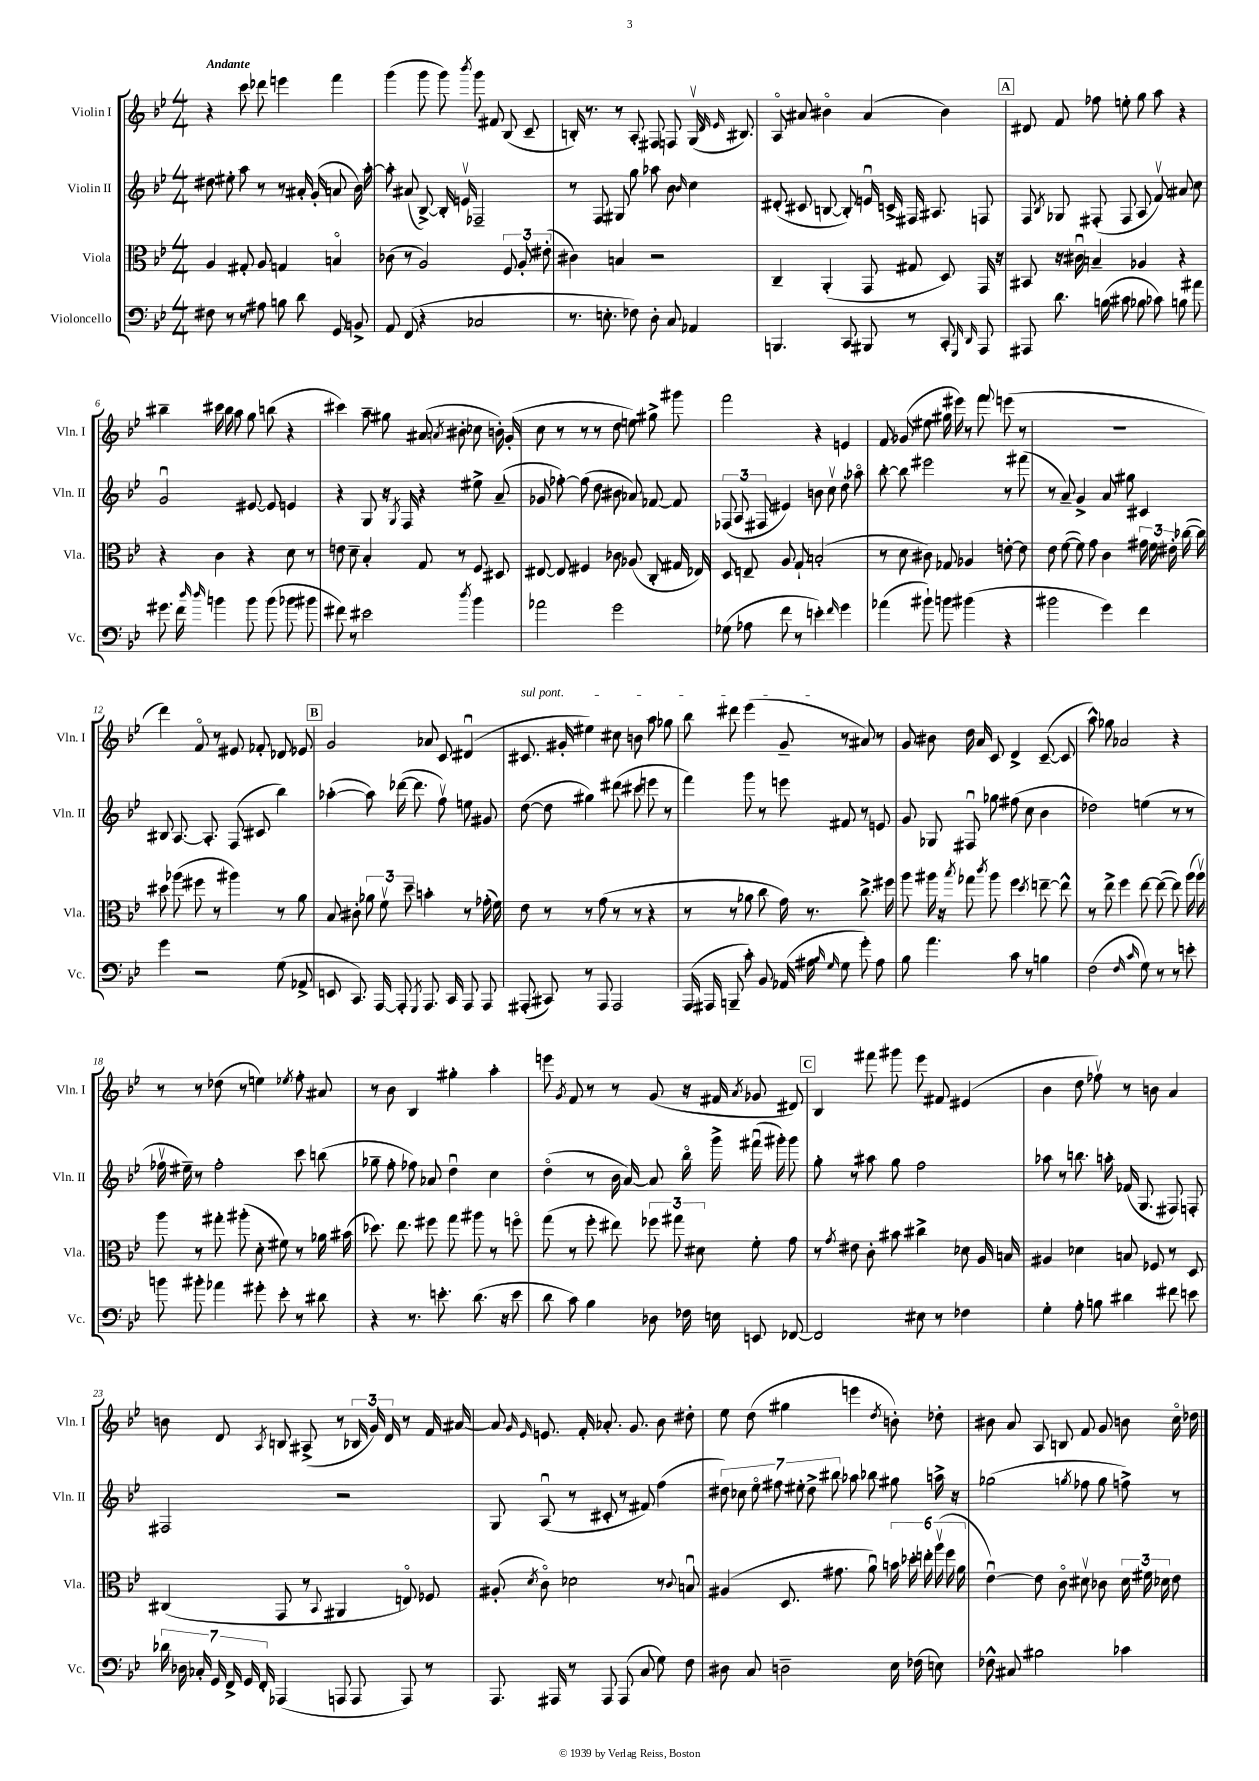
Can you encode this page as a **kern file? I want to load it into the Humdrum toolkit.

**kern	**kern	**kern	**kern
*staff4	*staff3	*staff2	*staff1
*clefF4	*clefC3	*clefG2	*clefG2
*k[b-e-]	*k[b-e-]	*k[b-e-]	*k[b-e-]
*M4/4	*M4/4	*M4/4	*M4/4
8F#\	4A/	8dd#\	4r
8r	.	8ee#'\	.
8r	8G#'/	8aa\	8ccc\
8A#\	8A/	8r	8ddd-\
8B\	4G/	8r	4eee\
8d\	.	16a#'/	.
.	.	(16g'/	.
8GG/	4Bo/	8a/	4fff\
8BB^/	.	16b-\)	.
.	.	[16aa'\	.
=	=	=	=
8AA/	(8c-\	8aa'\]	(4ggg\
(8FF/	8r	(8a#/	.
4r	2A/)	[8B-^/)	8ggg\
.	.	16B-'/]	8ggg\)
.	.	16ev/	.
.	.	.	8qbbb-/
2C-/	.	2F-~/	8ggg\
.	.	.	8f#/
.	12F/	.	(8B-/
.	12A'/	.	.
.	.	.	8c~/
.	(12e#'\	.	.
=	=	=	=
8.r	4c#\)	8r	16B'/)
.	.	.	8.r
.	.	8F/	.
8.E'\	.	.	.
.	4B/	8G#/	8r
8F-\)	.	8gg\	8A'/
8D'\	2r	8aa-\	8F#/
8C/	.	8b-\	8F/
.	.	16qqb-/	.
4AA-/	.	4cc\	(16Gv/
.	.	.	16qqd/
.	.	.	16qqe-/
.	.	.	8.B#/)
=	=	=	=
4.BBB/	4C~/	(8d#'/	8Ao/
.	.	8c#/	8a#/
.	(4AA'/	[8B/	4b#o\
8CC/	.	8B'/])	.
8BBB#/	8GG/	16eu/	(4a#/
.	.	16c^/	.
8r	8G#/	16F#/	.
.	.	8.A#/	.
8CC'/	8D/)	.	4b#\)
16qqGGG/	.	.	.
16qqDD/	.	.	.
8AAA/	16GG/	8F/	.
.	16r	.	.
=	=	=	=
8AAA#/	8BB#/	8F/	8d#/
.	.	8qB-/	.
8.d\	16r	8G-/	8f/
.	16c#u\	.	.
.	4B~/	(8F#'/	8ff-\
(16B\	.	.	.
8c#\	.	8F#/	8ee'\
8B-\	4A-/	8A/	8gg\
8c-\)	.	8fv/)	8aa\
8B\	4r	8a#/	4r
8a#\	.	8cc\	.
=	=	=	=
8.g#\	4r	2gu/	4bb#~\
16f\	.	.	.
16qqdd/	.	.	.
16qqdd/	.	.	.
4b\	4c\	.	16ccc#\
.	.	.	16bb#\
.	.	.	8aa\
8b\	4r	[8e#/	8gg\
(8b\	.	8e#/]	(8bb\
8b-\	8d\	4e/	4r
8b#\	8r	.	.
=	=	=	=
8f#\)	8e\	4r	4ccc#\)
8r	8d~\	.	.
2e#\	4B-'/	8G/	8aa~\
.	.	16r	8gg#\
.	.	8qG/	.
.	.	16F/	.
.	8G/	4r	(8a#/
.	.	.	8qa/
.	8r	.	8b#'\
8qdd/	.	.	.
4b-\	8F/	8ee#^\	8cc-\
.	8D#/	(8a~/	16b'\)
.	.	.	(16g'/
=	=	=	=
2a-\	[8E#/	8g-/	8cc\
.	8E#/]	[8ff-'\)	8r
.	4F#/	(8ff-\]	8r
.	.	8dd\	8r
2g\	8c-\	8b#\	8dd\
.	(8A-/	8a-/)	8ee\)
.	8C'/	[8f-/	8gg#^\
.	16G#/	8f-/]	8ggg#\
.	16E-/)	.	.
=	=	=	=
(8G-\	8D/	(12F-/	2fff\
.	.	12A/	.
8A-\	8E~/	.	.
.	.	12F#/	.
8f\	8A/	4e#/)	.
8r	8G`/	.	.
4e'\)	(2B'/	8b\	4r
.	.	8ccv\	.
16qqf/	.	.	.
4g\	.	8dd'\	4e/
.	.	8aa-o\	.
=	=	=	=
(4a-\	8r	[8bb-'\	8f/
.	8d\	8bb-\]	(8g-/
8b#`\)	8c#\)	2eee#\	8ee#\
8b\	8G-/	.	16gg#\
.	.	.	16eee#\)
(4b#\	4A-/	.	8r
.	.	.	8fff\
.	.	.	8qqfff/
4r	[8e'\	8r	(8eee\
.	8e\]	(8fff#\	8r
=	=	=	=
2b#\	8e-\	8r	1r
.	([8f\	8a~/)	.
.	8f\])	4g^/	.
.	8g\	.	.
4g\)	4c\	8a/	.
.	.	8gg#\	.
4f\	24g#\	4c#/	.
.	24f\	.	.
.	24e#'\	.	.
.	([16cc-\	.	.
.	16cc-\])	.	.
=	=	=	=
4g\	8dd#\	8B#/	4ddd\)
.	(8aa-\	[8.A/	.
2r	8ff#\	.	8fo/
.	.	8.A'/]	.
.	8r	.	8r
.	4aa#\)	(8F/	8e#/
.	.	8c#/	8f-'/
(8G\	8r	4bb-\)	8d-/
8AA-^/	8a\	.	8e-/
=	=	=	=
8EE/	8B-/	([4aa-'\	2g/
8.CC/)	8c#'\	.	.
.	12a-\	8aa-\])	.
[16AAA/	.	.	.
.	12fv\	.	.
8AAA'/]	.	([16ddd-\	.
.	12dd~\	.	.
.	.	8.ddd-\]	.
8qGGG/	.	.	.
8.AAA/	4b'\	.	8a-/
.	.	8ffv\)	8c/
16CC/	.	.	.
8AAA/	8r	8ee\	(4d#u/
8AAA/	(16g-'\	8g#/	.
.	16f\)	.	.
=	=	=	=
(8AAA#'/	8e-\	([8dd\	8.c#/
8CC#/)	8r	8dd\]	.
.	.	.	16g#'/
8r	8r	4gg#\)	4ee#\)
8AAA#/	(8g\	.	.
2AAA#/	8r	(8ddd#\	8cc#\
.	8r	8ccc#\	8b\
.	4r	8eee\	8aa\
.	.	8r	8gg-\
=	=	=	=
(16AAA/	8r	4fff\)	8bb-\
16AAA#/	.	.	.
8BBB~/	8r	.	8ddd#\
8c'\)	8a-\	8ggg\	(4eee-\
8BB-/	8cc\	8r	.
(16AA-/	16g\)	8eee\	8g~/
16A#\	8.r	.	.
16qqB-/	.	.	.
16qqG/	.	.	.
8G\	.	8f#/	8r
8g'\)	8.cc^\	8r	8a#/)
8A#\	.	8e/	8r
.	16ff#\	.	.
=	=	=	=
8B-\	8aa\	8g/	8g/
4.a\	16aa#\	8G-/	8b#\
.	16r	.	.
.	8qbb-/	.	.
.	8gg-\	8F#u/	16dd\
.	.	.	16a/
.	8qccc/	.	.
.	8aa#\	8gg-\	8c/
8c\	4ff\	(8ff#\	4d^/
8r	.	8cc\	.
.	8qdd/	.	.
4B\	[8ee~\	4b-\	([8c~/
.	8ee^^\]	.	8c/]
=	=	=	=
(2F\	8r	2dd-\)	8aa^^\)
.	8ee-^\	.	8gg-\
.	4ff\	.	2a-/
16qqF/	.	.	.
16qqc/	.	.	.
8G\)	[8ee-\	(4ee\	.
8r	(8ee-\_	.	.
8r	8ee-\])	8r	4r
8e'\	(16aa\	8r	.
.	16aav\)	.	.
=	=	=	=
8b\	8aa\	16ff-v\	8r
.	.	16ee#~\)	.
8b#'\	8r	8r	8r
4a-\	8gg#'\	2ff-'\	(8dd-\
.	(8aa#'\	.	8r
8g#'\	8d'\	.	4ee\)
8e-'\	8f#\)	.	.
.	.	.	8qee-/
8r	8r	8ccc\	8ff'\
8d#\	16a-\	(8bb\	8a#/
.	(16b#\	.	.
=	=	=	=
4r	8.dd-\)	8gg-~\	8r
.	.	8ff'\	8b-\
.	8.ee-\	.	.
8.r	.	8ff-\)	4B-/
.	8ff#\	8a-/	.
8.e'\	.	.	.
.	8gg\	4ddu\	4gg#'\
(8.d\	8aa#\	.	.
.	8r	4cc\	4aa'\
16r	.	.	.
8e\	8ffo\	.	.
=	=	=	=
8d\	(8gg\	(4ddo\	8eee\
.	.	.	8qg/
8c\)	8r	.	8f/
4B-\	8ff'\	8r	8r
.	8ee#\)	16b-\	8r
.	.	[16a/)	.
8D-\	12ff-\	8a/]	(8g/
.	12gg#\	.	.
16F-\	.	16bb-o\	16r
.	12d#\	.	.
16E\	.	16ggg^\	16f#/
.	.	.	8qa/
8EE/	8f'\	(16fff#u\	8g-/
.	.	16ggg#'\)	.
[8FF-/	8g\	8ggg#\	8d#/)
=	=	=	=
2FF-/]	8r	8gg'\	4B-/
.	8qg/	.	.
.	8e#\	8r	.
.	8c'\	8aa#\	8fff#\
.	8b#\	8gg\	8ggg#\
8E#\	4cc#^\	2ff\	8eee-\
8r	.	.	8f#/
4F-\	8d-\	.	(4e#/
.	16A/	.	.
.	16B/	.	.
=	=	=	=
4G'\	4A#/	8aa-\	4b-\
.	.	8r	.
8A'\	4d-\	8.bb\	8dd\
8B\	.	.	8ff-v\)
.	.	16aa'\	.
4d#\	8B/	(16f-/	8r
.	.	8.G/	.
.	8F-/	.	8b\
8f#\	8r	8F#/)	4a/
8e\	8D/	8F'/	.
=	=	=	=
28d-\	(4C#/	2F#/	8b\
28D-\	.	.	.
28C-'/	.	.	.
28GG/	.	.	.
.	.	.	8d/
28FF^/	.	.	.
28GG/	.	.	.
28FF'/	.	.	.
.	.	.	8qA/
(4AAA-/	8GG/	.	8B/
.	8r	.	(8A#^/
.	8qqBB-/	.	.
8AAA/	4AA#/	2r	8r
8AAA/	.	.	24B-/
.	.	.	24g/)
.	.	.	24d/
8AAA/)	8Eo/)	.	8r
8r	8F-/	.	16f/
.	.	.	[16a#/
=	=	=	=
8.AAA/	(8A#'/	8G/	8a#/]
.	.	.	16qqg/
.	8qd/	.	16qqe-/
.	8co\)	(8Au/	8.e/
16AAA#/	.	.	.
8r	2d-\	8r	.
.	.	.	16f'/
8AAA#/	.	8c#'/	8.a-'/
(8AAA#/	.	8r	.
.	.	.	8.g/
8C/	.	8f#/)	.
8G\)	8r	(4ff\	8b-\
.	8qqc/	.	.
8F\	8Bu/	.	8dd#'\
=	=	=	=
8D#\	(4A#/	14dd#\)	8ee-\
.	.	14cc-\	.
8C/	.	.	(8dd\
.	.	14ee-o\	.
.	.	14ff#\	.
2D~\	8.D/	.	4gg#\
.	.	14ee#'\	.
.	.	14dd#^\	.
.	.	14bb#\	.
.	8.g#\	.	.
.	.	8aa-\	4eee\
.	8au\)	8bb-\	.
.	.	.	8qdd/
16E-\	24b\	8gg#\	8b'\)
.	24dd-'\	.	.
(16F-\	.	.	.
.	24ee'\	.	.
8E\)	(24aav\	16aa^\	8dd-'\
.	24ff\	.	.
.	.	16r	.
.	24a\	.	.
=	=	=	=
8F-^^\	[4e-u\)	(2gg-\	8b#\
8C#/	.	.	8a/
2B#\	8e-\]	.	8A/
.	8co\	.	8B/
.	.	8qgg/	.
.	8d#v\	8ff-\	8f/
.	8c-\	8gg\	8g/
4c-\	24d#\	8ff^\)	8b\
.	24f#\	.	.
.	24d-\	.	.
.	8e-\	8r	16cco\
.	.	.	16dd-\
==	==	==	==
*-	*-	*-	*-
